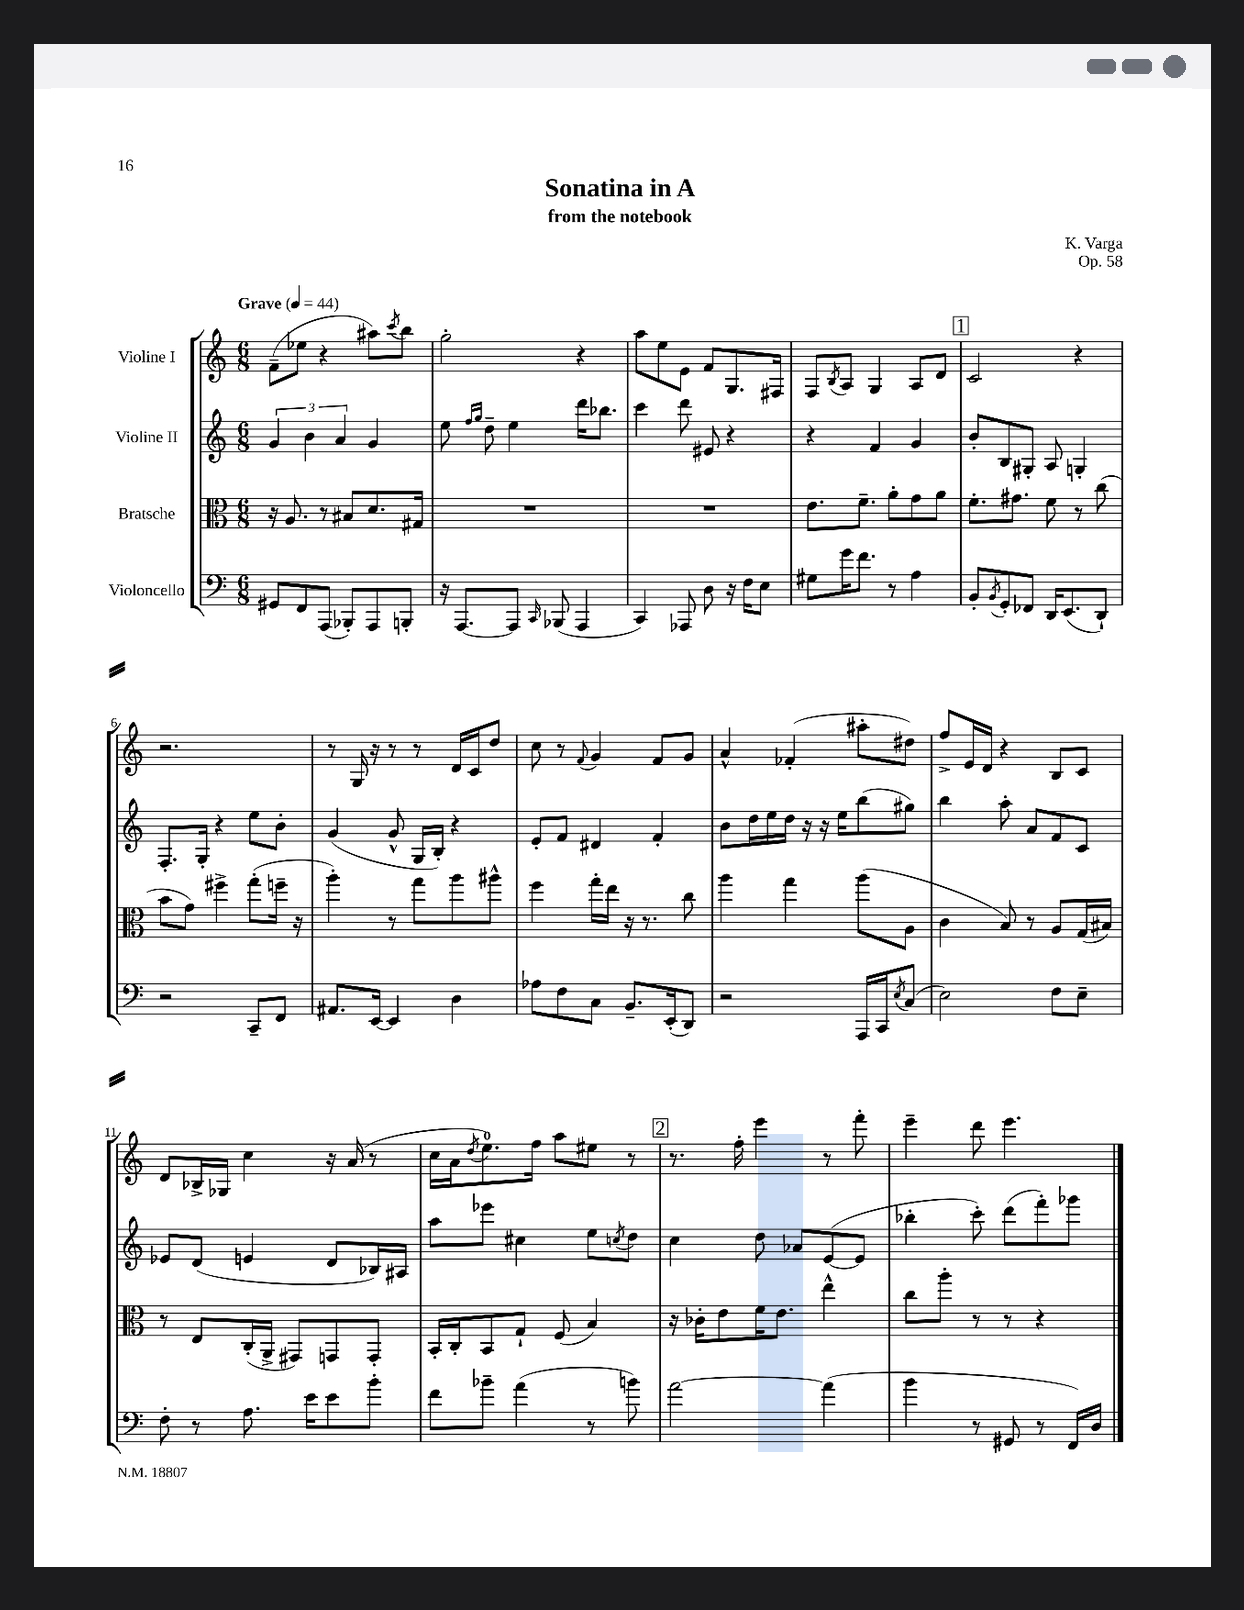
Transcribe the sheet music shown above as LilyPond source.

\header { title = "Sonatina in A" composer = "K. Varga" subtitle = "from the notebook" opus = "Op. 58" }
<<
\new StaffGroup <<
\new Staff = "s0" \with { instrumentName = "Violine I" } {
    \clef treble \key c \major \numericTimeSignature \time 6/8 \tempo "Grave" 4 = 44
    f'8--( ees''8 r4 ais''8) \acciaccatura { c'''8 } b''8 |
    g''2-. r4 |
    a''8 e''8 e'8 f'8 g8. fis16 |
    f8 \acciaccatura { b8 } a8 g4 a8 d'8 |
    \mark \markup { \box "1" } c'2 r4 |
    r2. |
    r8 g16 r16 r8 r8 d'16 c'16 d''8 |
    c''8 r8 \appoggiatura { f'8 } g'4 f'8 g'8 |
    a'4-^ fes'4-.( ais''8-. dis''8) |
    f''8-> e'16 d'16 r4 b8 c'8 |
    d'8 bes16-> ges16 c''4 r16 a'16( r8 |
    c''16 a'16 \acciaccatura { d''8 } e''8.-0) f''16 a''8 eis''8 r8 |
    \mark \markup { \box "2" } r8. f''16-. e'''4 r8 f'''8-. |
    e'''4-- d'''8 e'''4. \bar "|." |
}
\new Staff = "s1" \with { instrumentName = "Violine II" } {
    \clef treble \key c \major \numericTimeSignature \time 6/8
    \tuplet 3/2 { g'4 b'4 a'4 } g'4 |
    e''8 \grace { f''16 g''16 } d''8-- e''4 d'''16 bes''8. |
    c'''4 d'''8 eis'8 r4 |
    r4 f'4 g'4 |
    \mark \markup { \box "1" } b'8-. b8 gis8-. a8 g4-. |
    f8.-. g16-. r4 e''8 b'8-. |
    g'4( g'8-^ g16 b16-.) r4 |
    e'8-. f'8 dis'4 f'4-. |
    b'8 d''16 e''16 d''16 r16 r16 e''16 b''8( gis''8) |
    b''4 a''8-. a'8 f'8 c'8 |
    ees'8 d'8( e'4 d'8 bes16) ais16 |
    a''8 ees'''8 cis''4 e''8 \acciaccatura { c''8 } d''8 |
    \mark \markup { \box "2" } c''4 d''8 aes'8 e'8~( e'8 |
    bes''4-. c'''8-.) d'''8( f'''8-.) ges'''8 \bar "|." |
}
\new Staff = "s2" \with { instrumentName = "Bratsche" } {
    \clef alto \key c \major \numericTimeSignature \time 6/8
    r16 a8. r8 bis8 d'8. gis16 |
    R2. |
    R2. |
    e'8. f'8.-- a'8-. g'8 a'8 |
    \mark \markup { \box "1" } f'8.-. gis'8. f'8 r8 c''8( |
    b'8 g'8) fis''4-> g''8-.( f''16-- r16 |
    a''4-.) r8 g''8 a''8 ais''8-^ |
    f''4 g''16-. e''16 r16 r8. c''8 |
    a''4 g''4 a''8( a8 |
    c'4 b8) r8 a8 g16( bis16) |
    r8 e8 c16-.( a,16-> gis,8) g,8 g,8-. |
    b,16-. c16-. b,8 g8-! f8( b4) |
    \mark \markup { \box "2" } r16 ces'16-. e'8 f'16 e'8. e''4-^ |
    c''8 a''8-. r8 r8 r4 \bar "|." |
}
\new Staff = "s3" \with { instrumentName = "Violoncello" } {
    \clef bass \key c \major \numericTimeSignature \time 6/8
    gis,8 f,8 a,,8( bes,,8-.) a,,8 b,,8-. |
    r16 a,,8.~ a,,8 \grace { c,16 } bes,,8( a,,4 |
    c,4) aes,,8 d8 r16 f16 e8 |
    gis8 g'16 f'8. r8 a4 |
    \mark \markup { \box "1" } b,8-. \acciaccatura { b,8 } g,8-. fes,8 d,16 e,8.( d,8-!) |
    r2 c,8-- f,8 |
    ais,8. e,16~ e,4 d4 |
    aes8 f8 c8 b,8.-- e,16-.( d,8) |
    r2 a,,16 c,16 \acciaccatura { e8 } c8( |
    e2) f8 e8-- |
    f8-. r8 a8. e'16 e'8 b'8-. |
    f'8 bes'8-- a'4( r8 b'8) |
    \mark \markup { \box "2" } a'2~ a'4( |
    b'4 r8 gis,8 r8 f,16) d16 \bar "|." |
}
>>
>>
